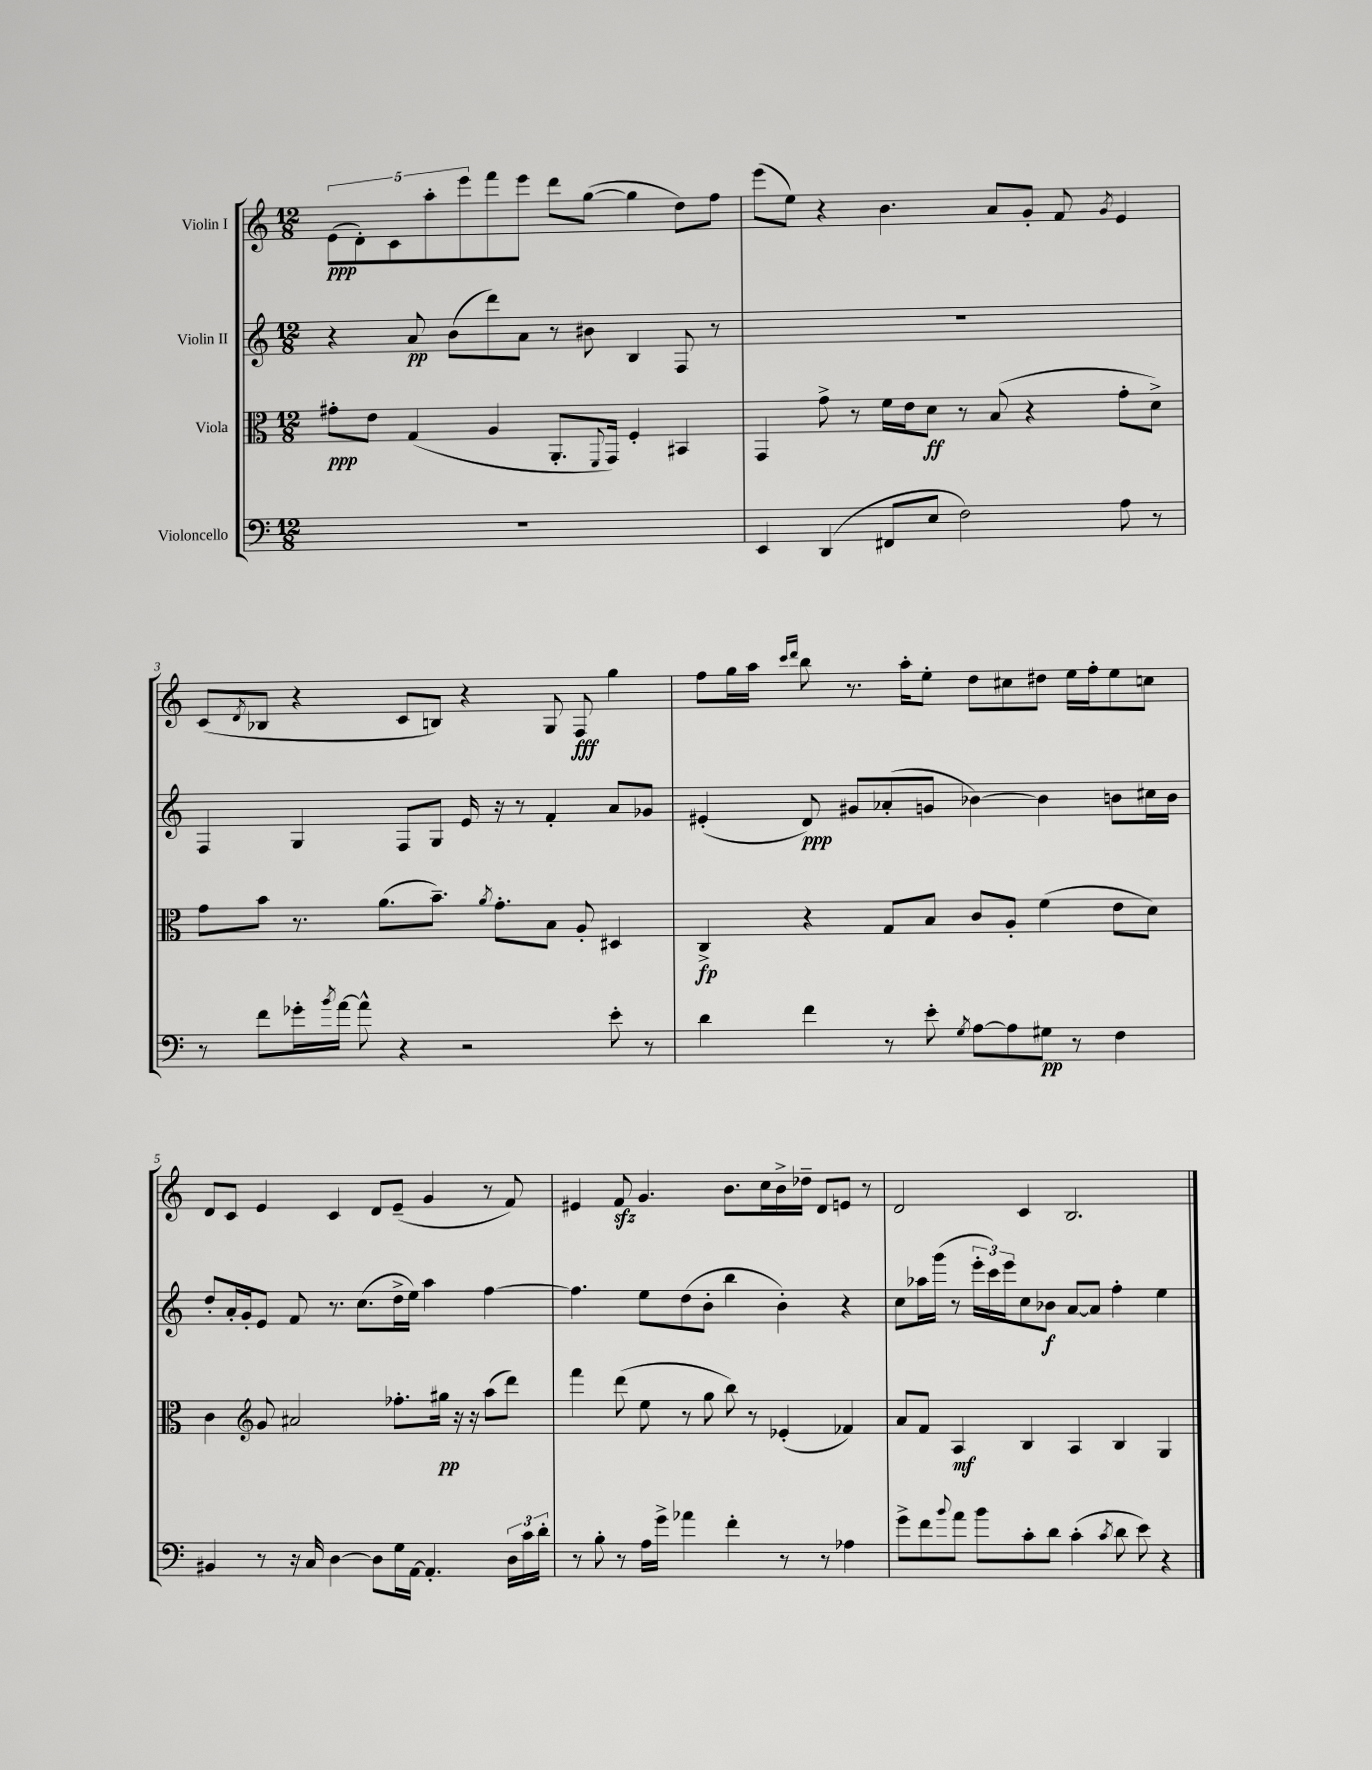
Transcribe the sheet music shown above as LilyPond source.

<<
\new StaffGroup <<
\new Staff = "s0" \with { instrumentName = "Violin I" } {
    \clef treble \key c \major \numericTimeSignature \time 12/8
    \tuplet 5/4 { e'8\ppp( d'8-.) c'8 a''8-. e'''8 } f'''8 e'''8 d'''8 g''8~( g''4 d''8) f''8 |
    e'''8( e''8) r4 b'4. a'8 g'8-. f'8 \acciaccatura { g'8 } e'4 |
    c'8( \acciaccatura { d'8 } bes8 r4 c'8 b8) r4 g8 f8\fff g''4 |
    f''8 g''16 a''16 \grace { c'''16 d'''16 } b''8 r8. a''16-. e''8-. d''8 cis''8 dis''8 e''16 f''16-. e''8 c''8 |
    d'8 c'8 e'4 c'4 d'8 e'8--( g'4 r8 f'8) |
    eis'4 f'8\sfz g'4. b'8. c''16 b'16-> des''16-- d'8 e'8 r8 |
    d'2 c'4 b2. \bar "|." |
}
\new Staff = "s1" \with { instrumentName = "Violin II" } {
    \clef treble \key c \major \numericTimeSignature \time 12/8
    r4 a'8\pp b'8( d'''8) a'8 r8 bis'8 b4 f8 r8 |
    R1. |
    f4 g4 f8 g8 e'16 r16 r8 f'4-. a'8 ges'8 |
    eis'4-.( d'8\ppp) gis'8 aes'8-.( g'8 bes'4~) bes'4 b'8 cis''16 b'16 |
    d''8-. a'16-. g'16-. e'8 f'8 r8. c''8.( d''16-> e''16) a''4 f''4~ |
    f''4. e''8 d''8( b'8-. b''4 b'4-.) r4 |
    c''8 aes''16 g'''16( r8 \tuplet 3/2 { e'''16-. c'''16) e'''16 } c''8 bes'8\f a'8~ a'8 f''4-. e''4 \bar "|." |
}
\new Staff = "s2" \with { instrumentName = "Viola" } {
    \clef alto \key c \major \numericTimeSignature \time 12/8
    gis'8-.\ppp e'8 g4( a4 a,8.-. \appoggiatura { f,8 } g,16) f4-. bis,4 |
    g,4 g'8-> r8 f'16 e'16 d'8\ff r8 b8( r4 g'8-. d'8->) |
    g'8 b'8 r8. a'8.( b'8.--) \acciaccatura { a'8 } g'8.-. b8 a8-. dis4 |
    c4->\fp r4 g8 b8 c'8 a8-. f'4( e'8 d'8) |
    c'4 \clef treble g'8 ais'2 fes''8.-. gis''16\pp r16 r16 a''8( d'''8) |
    f'''4 d'''8( e''8 r8 g''8 b''8) r8 ees'4-.( fes'4) |
    a'8 f'8 a4\mf b4 a4 b4 g4 \bar "|." |
}
\new Staff = "s3" \with { instrumentName = "Violoncello" } {
    \clef bass \key c \major \numericTimeSignature \time 12/8
    R1. |
    e,4 d,4( fis,8 e8 f2) a8 r8 |
    r8 f'8 ges'16-. \acciaccatura { b'8 } a'16~ a'8-^ r4 r2 e'8-. r8 |
    d'4 f'4 r8 e'8-. \acciaccatura { g8 } a8~ a8 gis8\pp r8 f4 |
    bis,4 r8 r16 c16 d4~ d8 g16 a,16~ a,4.-. \tuplet 3/2 { d16 c'16 d'16-. } |
    r8 b8-. r8 a16 g'16-> aes'4 f'4-. r8 r8 aes4 |
    g'8-> f'8 \appoggiatura { b'8 } a'8 b'8 c'8-. d'8 c'4-.( \acciaccatura { c'8 } d'8 e'8) r4 \bar "|." |
}
>>
>>
